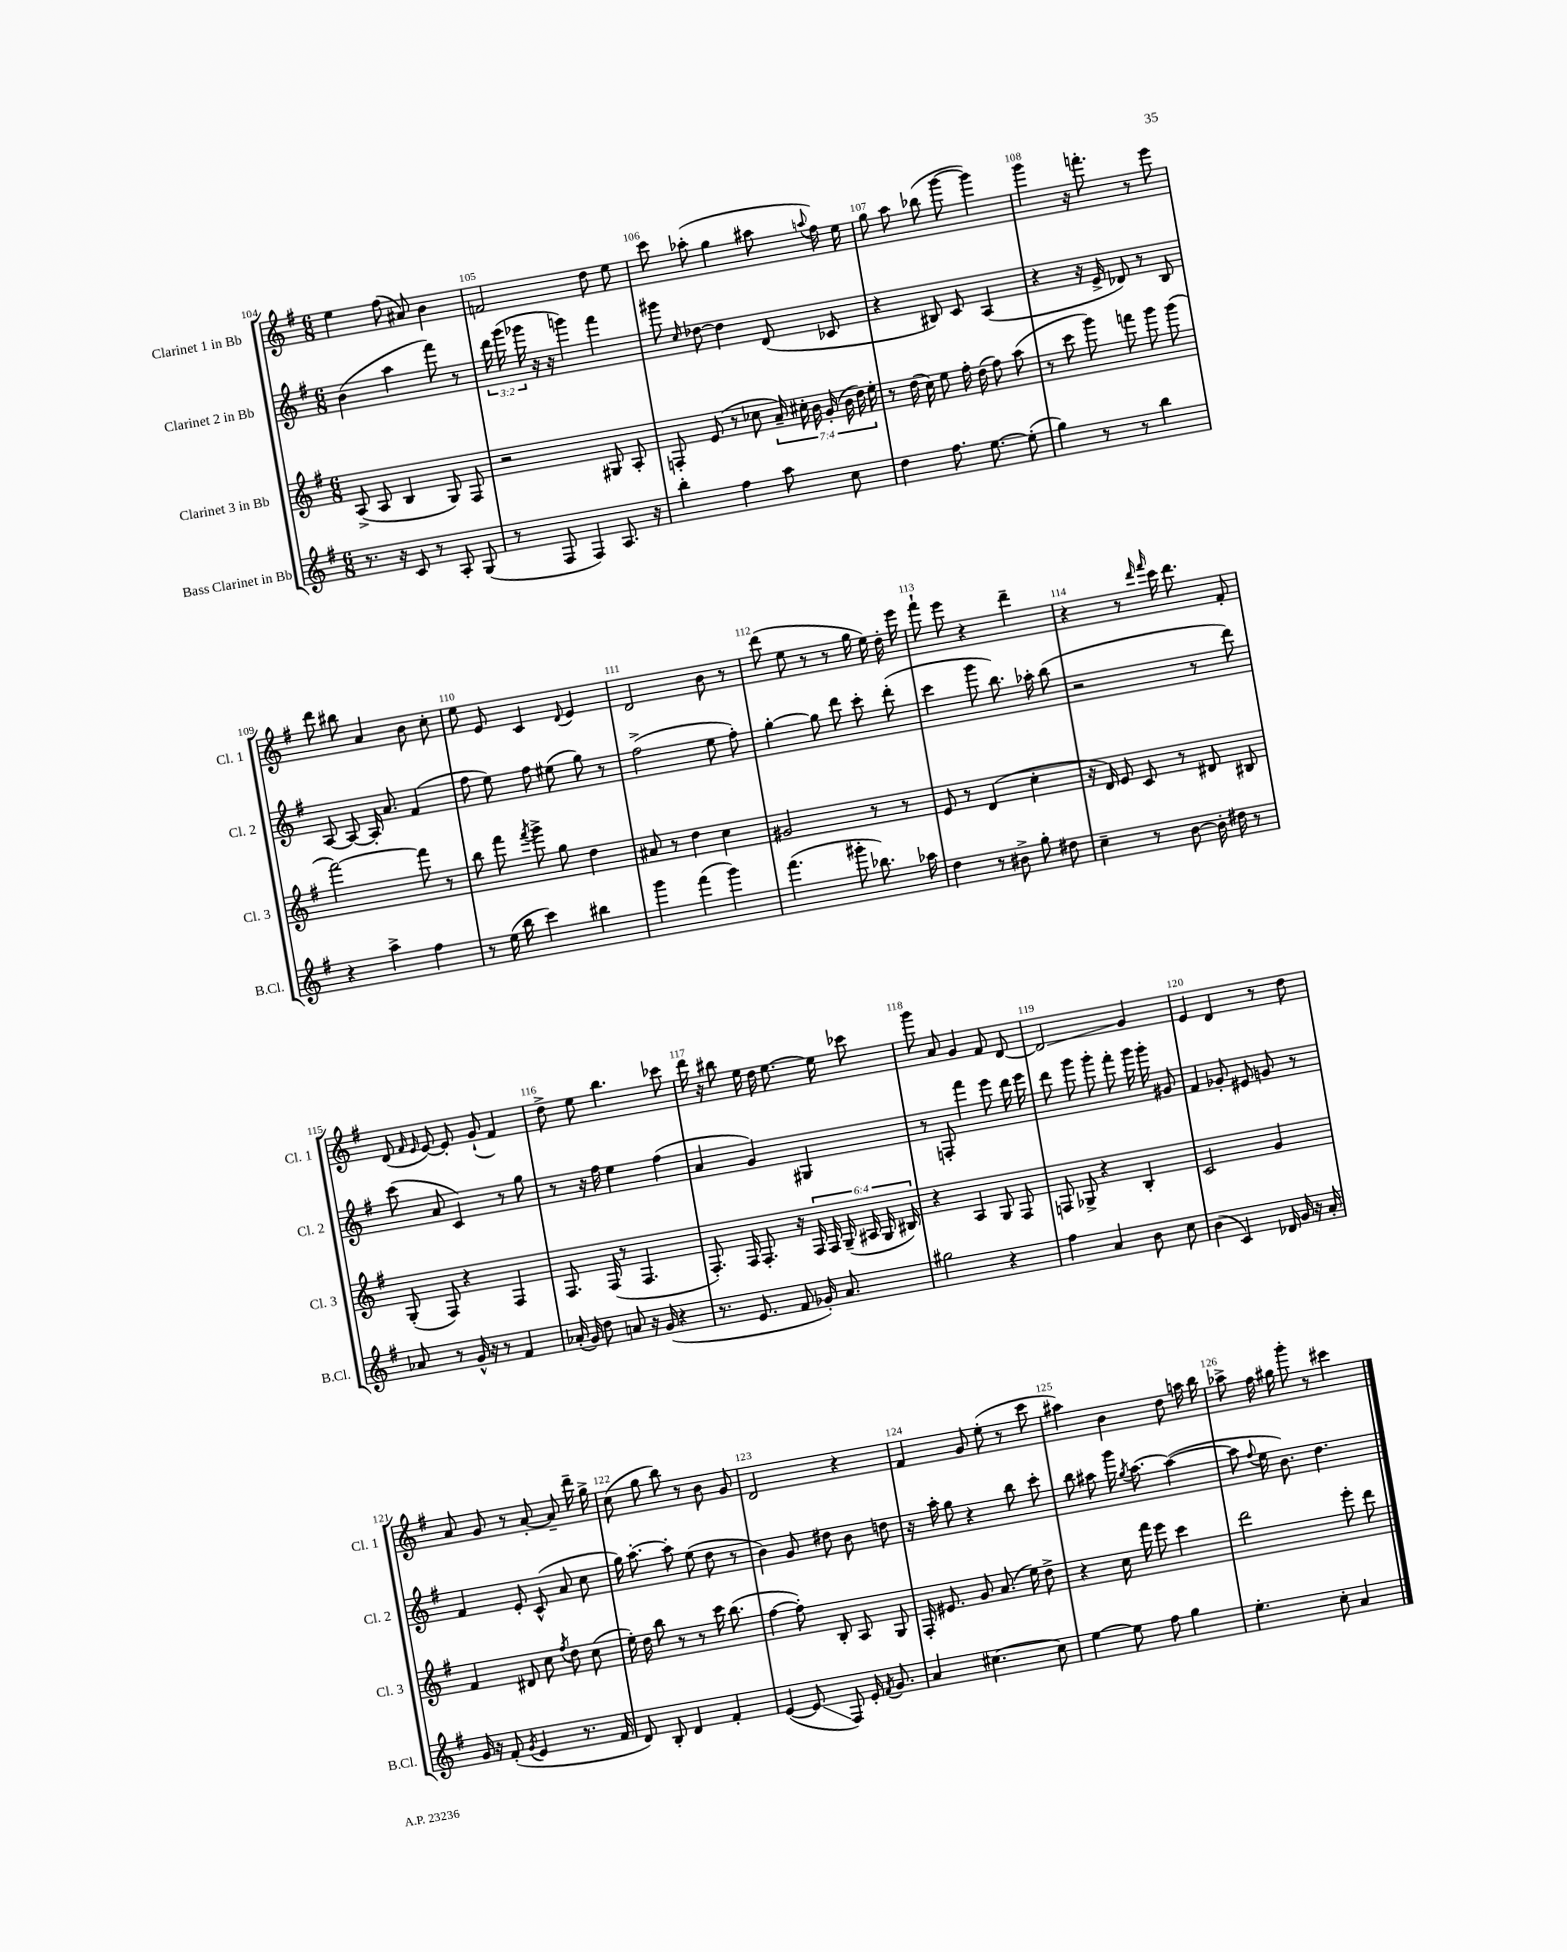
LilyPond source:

<<
\new StaffGroup <<
\new Staff = "s0" \with { instrumentName = "Clarinet 1 in Bb" shortInstrumentName = "Cl. 1" } {
    \clef treble \key g \major \numericTimeSignature \time 6/8
    \autoBeamOff e''4 fis''8( ais'8) b'4 |
    f'2 d''8 e''8 |
    c'''8 aes''8-.( g''4 ais''8 \appoggiatura { a''8 } fis''16) e''16 |
    g''8 a''8 bes''8( g'''8~ g'''4) |
    g'''4 r16 f'''8.-. r8 e'''8 |
    d'''8 bis''8 a'4 b'8 c''8-. |
    e''8 e'8 c'4 \appoggiatura { d'8 } e'4 |
    d'2 b'8 r8 |
    d'''8( e''8 r8 r8 g''16 e''16) d''16-. e'''16 |
    fis'''8-! e'''8 r4 d'''4-- |
    r4 r8 \grace { d'''16 fis'''16 } c'''16 d'''8. fis'8-. |
    d'8( \grace { fis'16 e'16 } e'8~) e'8-. g'8-!( fis'4) |
    d''8-> e''8 b''4. ces'''8 |
    d'''16 r16 bis''8 e''16 d''16 e''8.~ e''16 ces'''8 |
    g'''8 a'8 g'4 fis'8 d'8~ |
    d'2\glissando g'4 |
    e'4 d'4 r8 d''8 |
    a'8 g'8 r8 a'8~-. a'8-- d'''16-- g''16-> |
    c''8( g''8 b''8) r8 b'8 g'8 |
    d'2 r4 |
    fis'4 g'8 e''8-.( r8 c'''8 |
    ais''4) b'4 d''8 a''16 b''16 |
    aes''8-> fis''16 gis''16 g'''8-. r8 cis'''4 \bar "|." |
}
\new Staff = "s1" \with { instrumentName = "Clarinet 2 in Bb" shortInstrumentName = "Cl. 2" } {
    \clef treble \key g \major \numericTimeSignature \time 6/8 \override Staff.TupletNumber.text = #tuplet-number::calc-fraction-text
    \autoBeamOff b'4( a''4 fis'''8) r8 |
    \tuplet 3/2 { d'''16 g'''16( ges'''16 } r16 r16 g'''4) fis'''4 |
    gis'''8 \grace { c''16 } des''8~ des''4 d'8( ces'8 |
    r4 bis8) c'8 a4( |
    r4 r16 e'16-> des'8) r8 b8 |
    a8~ a8~ a16-. a'8. fis'4( |
    fis''8 e''8) fis''8 eis''8( g''8) r8 |
    fis''2->( e''8 fis''8-.) |
    g''4~-. g''8 d'''8 c'''8-. d'''8-.( |
    c'''4 g'''8 b''8.) aes''16-. b''8( |
    r2 r8 d'''8) |
    c'''8( a'8 c'4) r8 g''8 |
    r8 r16 fis''16 e''4 fis''4( |
    a'4 g'4) gis4 |
    r8 f8-. fis'''4 e'''8 d'''16 e'''16 |
    d'''8 g'''8 g'''8-. fis'''8-. g'''16 g'''16-. gis'8 |
    fis'4 ges'8-. eis'8 g'8 r8 |
    fis'4 e'8-. c'8-^( a'8 c''8 |
    g''16) a''8.~-. a''8-. e''8( d''8 r8 |
    b'4) g'8 dis''8 b'8 d''8 |
    r16 a''16-. g''8 r4 b''8 c'''8-. |
    b''8 ais''8 g'''16 \acciaccatura { g''8 } ais''8.~ ais''4~( |
    ais''8 \appoggiatura { fis''8 } e''16 b'8.) d''4. \bar "|." |
}
\new Staff = "s2" \with { instrumentName = "Clarinet 3 in Bb" shortInstrumentName = "Cl. 3" } {
    \clef treble \key g \major \numericTimeSignature \time 6/8 \override Staff.TupletNumber.text = #tuplet-number::calc-fraction-text
    \autoBeamOff a8->( a8 b4 g8) fis8 |
    r2 gis8 a8-. |
    f8-. e'8( r8 ces''8 \tuplet 7/4 { a'16--) cis''16-. b'16 g'16-.( b'16 d''16) e''16-. } |
    r8 d''16( c''16) e''8 fis''16-. d''16( fis''8) a''8( |
    r8 c'''8 g'''8) f'''8 g'''8 g'''8( |
    fis'''2~) fis'''8 r8 |
    b''8 fis'''8 \acciaccatura { fis'''8 } g'''8-> g''8 d''4 |
    ais'8 r8 d''4 c''4 |
    gis'2 r8 r8 |
    e'8 r8 d'4( c''4-. |
    r16 d'16) e'8 c'8 r8 dis'8 bis8 |
    g8-.( fis8) r4 fis4 |
    fis8. fis16( r8 fis4. |
    fis8.-.) fis16 fis8.-. r16 \tuplet 6/4 { fis16 fis16 g16--( ais16 g16 bis16) } |
    r4 a4 g8 fis8 |
    f8 ges8-> r4 b4-. |
    c'2 g'4 |
    fis'4 dis'8 c''8 \acciaccatura { fis''8 } d''8 c''8( |
    e''16-.) d''16 b''8 r8 r8 c'''16 b''8.( |
    fis''4~ fis''8-.) b8-. a8 g8 |
    fis16-. eis'8. g'8 a'8.( e''16) d''8-> |
    r4 c''16 fis'''16 e'''8 c'''4 |
    d'''2 e'''8-. d'''8 \bar "|." |
}
\new Staff = "s3" \with { instrumentName = "Bass Clarinet in Bb" shortInstrumentName = "B.Cl." } {
    \clef treble \key g \major \numericTimeSignature \time 6/8
    \autoBeamOff r8. r16 c'8 r8 a8-. g8( |
    r8 fis8 fis4) a8. r16 |
    b''4-. fis''4 a''8 c''8 |
    d''4 fis''8. e''8.~ e''8-.( |
    g''4) r8 r8 b''4 |
    r4 a''4-> fis''4 |
    r8 e''16( b''16 c'''4) bis''4 |
    g'''4 fis'''4( g'''4) |
    fis'''4.( gis'''8-. bes''8.) aes''16 |
    d''4 r8 bis'8-> g''8-. dis''8 |
    c''4-- r8 b'8~ b'16-. dis''16 r8 |
    aes'8 r8 g'16-^ r16 r8 fis'4 |
    aes'16-.( g'16) d''8 a'8 r16 g'16( r4 |
    r8. e'8. fis'8 ges'16-.) a'8. |
    gis''2 r4 |
    fis''4 a'4 b'8 c''8 |
    b'4( c'4) des'16 g'16 r16 a'16-. |
    g'16 r16 fis'8-.( \acciaccatura { g'8 } e'4 r8. fis'16 |
    d'8) b8-. d'4 fis'4-. |
    e'4~( e'8\glissando fis8) e'16-. \acciaccatura { fis'8 } g'8. |
    a'4 cis''4.~ cis''8 |
    e''4~ e''8 fis''8 g''4 |
    e''4.-. c''8-. a'4 \bar "|." |
}
>>
>>
\layout { \context { \Score currentBarNumber = #104 \override BarNumber.break-visibility = ##(#f #t #t) barNumberVisibility = #all-bar-numbers-visible } }
